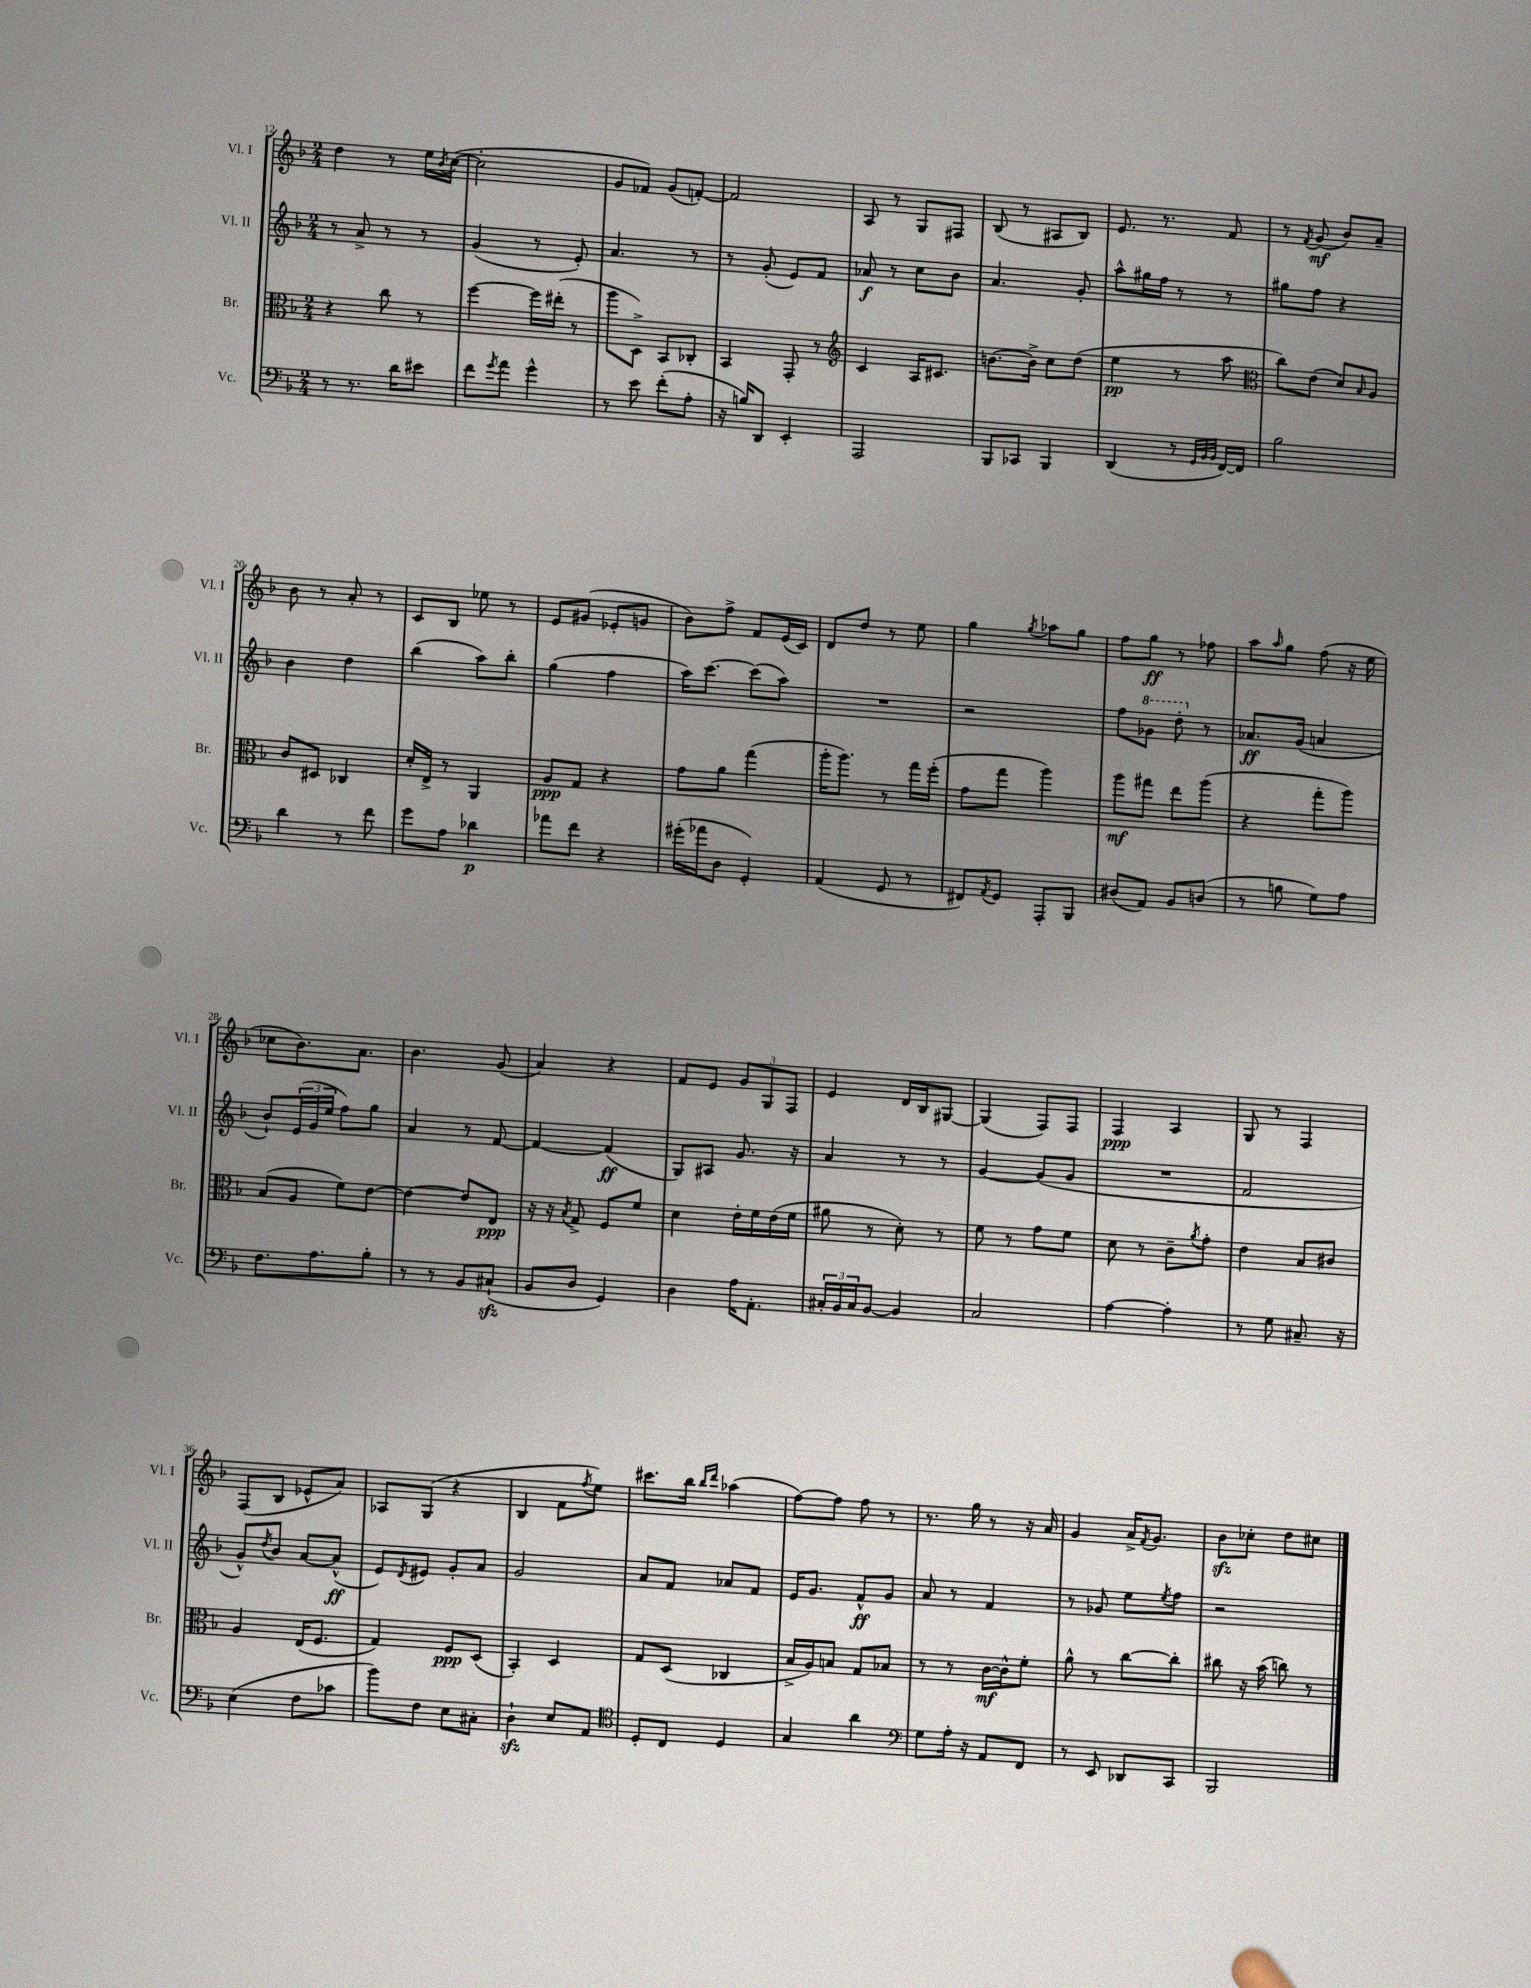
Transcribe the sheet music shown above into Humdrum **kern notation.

**kern	**kern	**kern	**kern
*staff4	*staff3	*staff2	*staff1
*clefF4	*clefC3	*clefG2	*clefG2
*k[b-]	*k[b-]	*k[b-]	*k[b-]
*M2/4	*M2/4	*M2/4	*M2/4
8r	4r	8r	4dd\
8.r	.	8a^/	.
.	8cc\	8r	8r
16d\LK	.	.	.
8e#\J	8r	8r	16ee\LL
.	.	.	8qb-/
.	.	.	([16cc\JJ
=	=	=	=
8f\L	[4ff\	(4g/	2cc'\]
8qg/	.	.	.
8a\J	.	.	.
4g^^\	16ff\]LL	8r	.
.	(16ee#'\JJ	.	.
.	8r	8e'/)	.
=	=	=	=
8r	8aa\L	4.a/	8g/L
8e\	8D^\J)	.	8f-/J)
(8f'\L	8BB-/L	.	(8g/L
8A'\J	8C-'/J	8r	[8f'/J)
=	=	=	=
16r	4BB-/	8r	2f/]
16B/LK)	.	.	.
8DD/J	.	(8g'/	.
4EE'/	8GG'/	8e/L)	.
.	8r	8f/J	.
=	=	=	=
*	*clefG2	*	*
2AAA/	4c/	8a-/	8A/
.	.	8r	8r
.	16A/LK	8cc\L	8G/L
.	8.c#/J	.	.
.	.	8b-\J	8F#/J
=	=	=	=
8BBB-/L	[8.b\L	4.a/	(8B-/
8CC-/J	.	.	8r
.	16b^\]Jk	.	.
4BBB-/	8cc\L	.	8A#/L
.	(8dd\J	8g'/	8B-/J)
=	=	=	=
(4DD/	4ee\	8aa^^\L	8.e/
.	.	16gg#\L	.
.	.	16ff\JJ	8.r
8r	8r	8r	.
32qqGG/LLL	.	.	.
32qqBB-/	.	.	.
32qqBB-/JJJ	.	.	.
[16FF/LL)	8aa\	8r	8f/
16FF/]JJ	.	.	.
=	=	=	=
*	*clefC3	*	*
2B-\	8cc\L)	8gg#\L	8r
.	.	.	8qf/
.	(8e\J	8ff\J	(8g/
.	8d/L)	4r	8b-/L)
.	16qqB-/	.	.
.	8A/J	.	8a~/J
=	=	=	=
4d\	8c/L	4b-\	8b-\
.	8D#/J	.	8r
8r	4C-/	4dd\	8a'/
8f\	.	.	8r
=	=	=	=
8g\L	16d'/LL	(4bb-\	8c/L
.	16E^/JJ	.	.
8A\J	8r	.	8B-/J
4d-\	4AA/	8aa\L)	8ee-\
.	.	8bb-'\J	8r
=	=	=	=
8a-\L	8A/L	(4gg\	8e/L
8f\J	8G/J	.	(8g#/J
4r	4r	4ff\	8e-'/L
.	.	.	8g/J
=	=	=	=
(16g#'\LL	8g\L	16aa\LK)	8b-\L)
16a-\J	.	[8.ccc\J	.
8D\J	8a\J	.	8ff^\J
4GG'/)	(4gg\	(8ccc\]L	8f/L
.	.	8aa\J)	(16e/L
.	.	.	16c/JJ)
=	=	=	=
(4AA/	16aa'\LK	2r	8d/L
.	8.aa\J)	.	.
.	.	.	8dd/J
8GG/	8r	.	8r
8r	16gg\LL	.	8ee\
.	(16ff'\JJ	.	.
=	=	=	=
8FF#/L)	8g\L	2r	4gg\
8qAA/	.	.	.
8GG/J	8gg\J	.	.
.	.	.	8qgg/
8AAA'/L	4aa\)	.	8aa-\L
8BBB-/J	.	.	8gg\J
=	=	=	=
(8D#/L	8aa\L	8ff\L	8ff\L
8AA/J)	8gg#\J	8gg-\J	8gg\J
8BB-/L	8ee\L	8ddd'\	8r
(8D/J	(8aa\J	8r	8ff-\
=	=	=	=
8r	4r	8.a-/L	8aa\L
.	.	.	16qqaa/
8B\	.	.	8gg\J
.	.	(16g/Jk	.
8G\L)	8gg'\L	4a/	(8ff\
8A\J	8aa\J)	.	16r
.	.	.	16ee\
=	=	=	=
8.F\L	(8B-/L	8b-`/L)	8cc-\L
.	8A/J	(24e/L	8.b-\)
.	.	24g/	.
8.A\	.	.	.
.	.	24ee/JJ	.
.	8f\L)	8ff\L)	.
.	.	.	8.a\J
8B-'\J	[8e\J	8gg\J	.
=	=	=	=
8r	4e\_	4a/	4.b-\
8r	.	.	.
8BB-/L	8e/]L	8r	.
(8C#`/J	8E/J	[8f/	(8g/
=	=	=	=
8BB-/L	16r	4f/_	4a/)
.	16r	.	.
.	8qB-/	.	.
8D/J	8G^/	.	.
4GG/)	8F/L	(4f/]	4r
.	8f/J	.	.
=	=	=	=
4D\	4d\	8G/L)	8f/L
.	.	8A#/J	8e/J
16A\LK	16e'\LL	8.g/	12g/L
8.AA'\J	16f\	.	.
.	.	.	12G/
.	(16e\	.	.
.	.	.	12F/J
.	16f\JJ	16r	.
=	=	=	=
24C#'/LL	8a#\	4a/	4e/
24BB-/	.	.	.
24C#/J	.	.	.
[8BB-/J	8r	.	.
4BB-/]	8d'\)	8r	16d/LL
.	.	.	16B-/J
.	8r	8r	[8G#/J
=	=	=	=
2C/	8f\	[4g/	(4G#/]
.	8r	.	.
.	8g\L	(8g/]L	8F/L)
.	8f\J	8g/J	8F/J
=	=	=	=
[4A\	8d\	2r	4F/
.	8r	.	.
4A'\]	8c~\L	.	4A/
.	8qa/	.	.
.	8g'\J	.	.
=	=	=	=
8r	4e\	2f/	8G/
8G\	.	.	8r
8.C#~/	8B-/L	.	4F/
.	8c#/J	.	.
16r	.	.	.
=	=	=	=
(4E\	4A/	8g^^/L)	(8F/L
.	.	8qdd/	.
.	.	8b-/J	8B-/J
8F\L	(16E/LK	[8a/L	8e-^^/L
.	8.F/J	.	.
8c-\J	.	(8a^^/]J	8a/J)
=	=	=	=
8b-\L)	4G/)	8e/L)	8A-/L
.	.	8qd/	.
8F\J	.	8e#/J	(8G/J
8E\L	8F/L	8g'/L	4r
8C#'\J	(8D/J	8a/J	.
=	=	=	=
4D`\	4BB-'/)	2g/	4B-/
8E/L	4D/	.	8f\L
.	.	.	8qff/
8AA/J	.	.	8ee\J)
=	=	=	=
*clefC4	*	*	*
8D'/L	8G/L	8a/L	8.ccc#\L
8C/J	(8D/J	8f/J	.
.	.	.	16bb-\Jk
.	.	.	16qqbb-/LL
.	.	.	16qqddd/JJ
4D/	4C-/	8a-/L	(4aa-\
.	.	8f/J	.
=	=	=	=
4G/	16B-^/LL	16e/LK	[8ff\L)
.	16A/J)	8.g/J	.
.	8B/J	.	8ff\]J
4a\	8G/L	8f^^/L	8ff\
.	8B-/J	8g/J	8r
=	=	=	=
*clefF4	*	*	*
8G\L	8r	8a/	8.r
16A'\Jk	8r	8r	.
16r	.	.	16gg\
8AA/L	[16c\LL	4f/	8r
.	16c^^\]J	.	.
8FF/J	8f'\J	.	16r
.	.	.	16a/
=	=	=	=
8r	8a^^\	8r	4g/
8EE/	8r	8g-/	.
8DD-/L	[8cc\L	8ee\L	16a^/LK
.	.	.	8qf/
.	.	.	8.g/J
.	.	8qee/	.
8CC/J	8cc'\]J	8ff\J	.
=	=	=	=
2BBB-/	8cc#\	2r	8b-\L
.	16r	.	8cc-'\J
.	(16b-\	.	.
.	8cc\)	.	8dd\L
.	8r	.	8cc#\J
==	==	==	==
*-	*-	*-	*-
